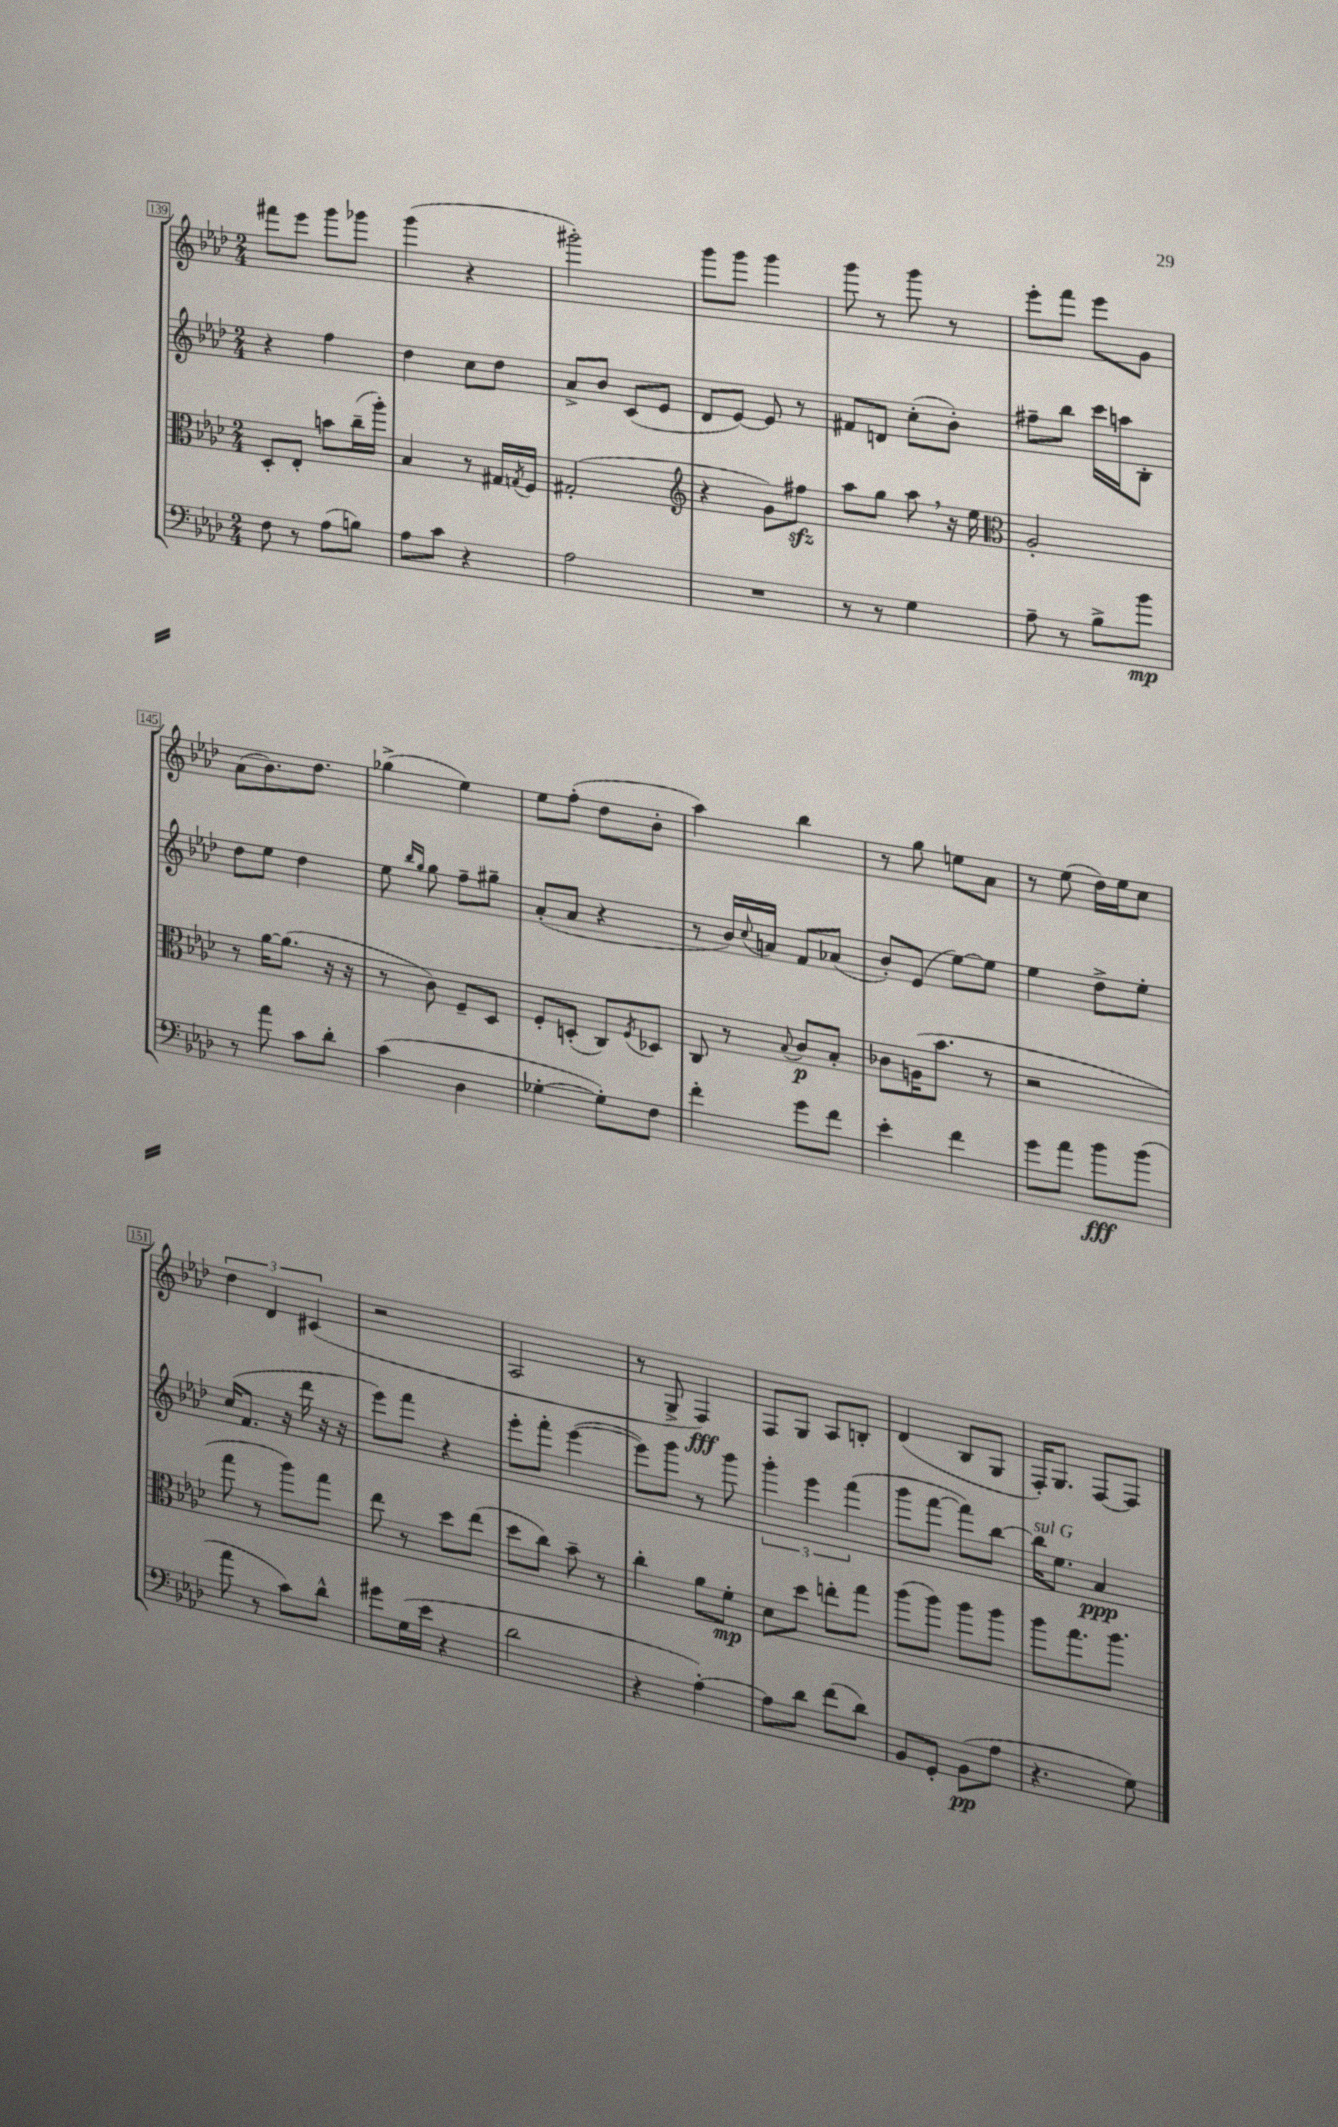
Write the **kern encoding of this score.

**kern	**kern	**kern	**kern
*staff4	*staff3	*staff2	*staff1
*clefF4	*clefC3	*clefG2	*clefG2
*k[b-e-a-d-]	*k[b-e-a-d-]	*k[b-e-a-d-]	*k[b-e-a-d-]
*M2/4	*M2/4	*M2/4	*M2/4
8F	8D-'	4r	8fff#
8r	8E-'	.	8eee-
(8A-	8b	4ff	8ggg
8B)	(16cc~	.	8ggg-
.	16aa-')	.	.
=	=	=	=
8A-	4B-	4dd-	(4ggg
8c	.	.	.
4r	8r	8cc	4r
.	16G#	8dd-	.
.	8qG	.	.
.	16F	.	.
=	=	=	=
2A-	(2G#'	8a-^	2ggg#')
.	.	8b-	.
.	.	(8c	.
.	.	8e-	.
=	=	=	=
*	*clefG2	*	*
2r	4r	8d-	8ggg
.	.	[8e-)	8ggg
.	8g)	8e-]	4ggg
.	8ff#	8r	.
=	=	=	=
8r	8aa-	8f#	8ggg
8r	8gg	8d	8r
4G	8aa-	(8cc'	8ggg
.	16r	8b-')	8r
.	16ee-	.	.
=	=	=	=
*	*clefC3	*	*
8A-~	2A-'	8ff#~	8eee-'
8r	.	8bb-	8fff
8B-^	.	16ccc	8eee-
.	.	16aa	.
8b-	.	8B-'	8g
=	=	=	=
8r	8r	8dd-	(8a-
8a-	[16a-	8ee-	8.b-)
.	(8.a-]	.	.
8c	.	4dd-	.
.	.	.	8.dd-
8d-'	16r	.	.
.	16r	.	.
=	=	=	=
(4c	8r	8ee-	(4gg-^
.	.	16qqbb-	.
.	.	16qqgg	.
.	8c)	8gg	.
4D-	8F~	8ff~	4ee-)
.	8D-	8gg#~	.
=	=	=	=
[4G-'	8F'	(8a-'	8ee-
.	(8D'	8a-	(8ff'
8G-'])	8C)	4r	8dd-
.	8qF	.	.
8F	8D-	.	8b-'
=	=	=	=
4f'	8C	8r	4aa-)
.	8r	16b-)	.
.	.	8qqcc	.
.	.	16a	.
.	8qqB-	.	.
8g	8c	8f	4bb-
8f	8B-'	(8a-	.
=	=	=	=
4e-'	8c-	8b-')	8r
.	(16A	(8e-	8gg
.	8.b-	.	.
4f	.	[8ee-)	8ee
.	8r	8ee-]	8a-
=	=	=	=
8g	2r	4ee-	8r
8a-	.	.	(8ee-
8b-	.	8dd-^	16dd-)
.	.	.	16ee-
(8b-	.	8ee-'	8cc
=	=	=	=
8a-	8gg	(16cc	6dd-
.	.	8.f	.
8r	8r	.	.
.	.	.	6d-
8c)	8aa-)	16r	.
.	.	16ddd-	.
.	.	.	(6c#
8d-^^	8gg	16r	.
.	.	16r	.
=	=	=	=
8g#	8ee-	8eee-)	2r
(16G	8r	8fff	.
16e-	.	.	.
4r	8dd-	4r	.
.	(8ee-	.	.
=	=	=	=
2d-	8dd-	8eee-'	2A-
.	8cc)	8fff'	.
.	8b-~	([4eee-	.
.	8r	.	.
=	=	=	=
4r	4cc'	8eee-])	8r
.	.	8ggg	8G^
[4A-')	8a-	8r	4F)
.	8f'	8ggg	.
=	=	=	=
8A-]	8d-	6ggg'	8F
8d-	8dd-	.	8G
.	.	6eee-	.
(8f	8ee'	.	8A-
.	.	(6fff	.
8d-)	8gg	.	8B'
=	=	=	=
8BB-	(8aa-	8ggg	(4d-
8GG'	8aa-)	[8fff	.
(8BB-	8aa-	8fff])	8B-
8A-	8aa-	[8bb-	8G
=	=	=	=
4.r	8aa-	16bb-]	16F')
.	.	8.ee-	8.G
.	8.gg	.	.
.	.	4a-	[8F
.	8.aa-	.	.
8G)	.	.	8F]
==	==	==	==
*-	*-	*-	*-
